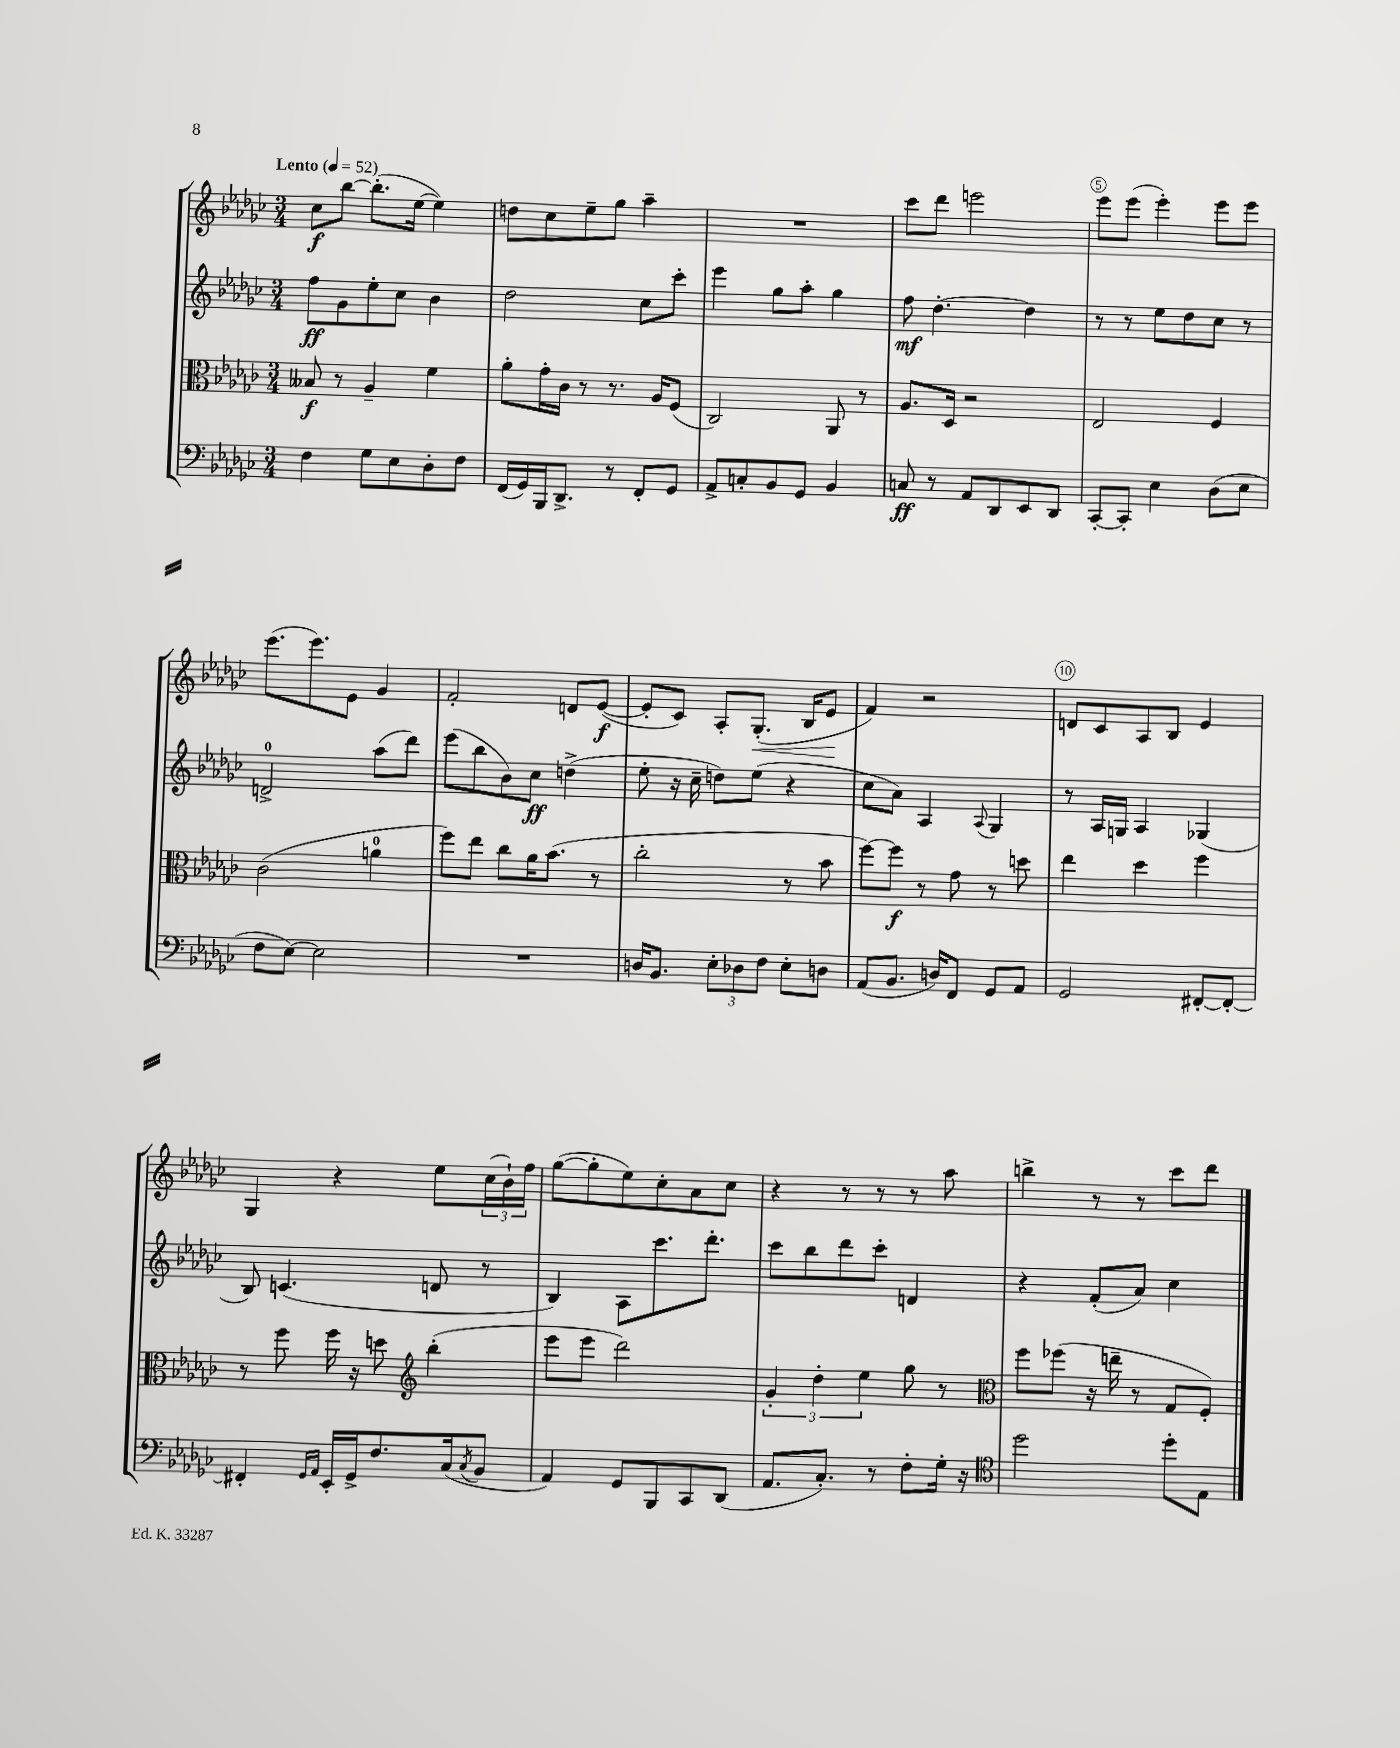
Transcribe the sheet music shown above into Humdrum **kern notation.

**kern	**kern	**kern	**kern
*staff4	*staff3	*staff2	*staff1
*clefF4	*clefC3	*clefG2	*clefG2
*k[b-e-a-d-g-c-]	*k[b-e-a-d-g-c-]	*k[b-e-a-d-g-c-]	*k[b-e-a-d-g-c-]
*M3/4	*M3/4	*M3/4	*M3/4
*MM52	*MM52	*MM52	*MM52
4F	8B--	8ff	8cc-
.	8r	8g-	[8bb-
8G-	4A-~	8ee-'	(8.bb-']
8E-	.	8cc-	.
.	.	.	[16ee-
8D-'	4f	4b-	4ee-])
8F	.	.	.
=	=	=	=
(16FF	8a-'	2dd-	8dd
16GG-)	.	.	.
16BBB-	16g-'	.	8cc-
8.DD-^	16c-	.	.
.	8r	.	8ee-~
8r	8.r	.	8gg-
8FF'	.	8cc-	4aa-~
.	16A-	.	.
8GG-	(8F	8ccc-'	.
=	=	=	=
8AA-^	2C-)	4eee-	2.r
8C'	.	.	.
8BB-	.	8gg-	.
8GG-	.	8aa-'	.
4BB-	8AA-	4gg-	.
.	8r	.	.
=	=	=	=
8C	8.A-	8ff	8ccc-
8r	.	[4.dd-'	8ddd-
.	16D-	.	.
8AA-	2r	.	2eee
8DD-	.	.	.
8EE-	.	4dd-]	.
8DD-	.	.	.
=	=	=	=
[8CC-'	2E-	8r	8eee-
8CC-']	.	8r	(8eee-
4E-	.	8ee-	4eee-')
.	.	8dd-	.
(8D-	4F	8cc-	8eee-
8E-	.	8r	8eee-
=	=	=	=
8F	(2c-	2d^	(8.eee-
[8E-)	.	.	.
.	.	.	8.eee-)
2E-]	.	.	.
.	.	.	8e-
.	4a	(8aa-	4g-
.	.	8ddd-)	.
=	=	=	=
2.r	8ff)	(8eee-	2f'
.	8ee-	8bb-	.
.	8cc-	8b-)	.
.	16a-	8cc-	.
.	(8.b-	.	.
.	.	(4dd^	8d
.	8r	.	([8e-
=	=	=	=
16D	2cc-'	8ee-'	8e-']
8.BB-	.	.	.
.	.	16r	8c-)
.	.	16cc-~	.
12E-'	.	8dd)	8A-'
12D-	.	.	.
.	.	(8ee-	(8.G-'
12F	.	.	.
8E-'	8r	4r	.
.	.	.	16B-
8D	8b-	.	8e-
=	=	=	=
(8AA-	[8ff)	8cc-	4f)
8.BB-	8ff]	8a-)	.
.	8r	4A-	2r
16D)	.	.	.
8FF	8g-	.	.
.	.	8qqA-	.
8GG-	8r	4G-	.
8AA-	8dd	.	.
=	=	=	=
2GG-	4ee-	8r	8d
.	.	16A-	8c-
.	.	16G	.
.	4dd-	4A-	8A-
.	.	.	8B-
[8FF#'	4ff	(4G-	4e-
8FF#'_	.	.	.
=	=	=	=
4FF#']	8r	8B-)	4G-
.	8ff	(4.c	.
16qqGG-	.	.	.
16qqAA-	.	.	.
16EE-'	16ff	.	4r
16GG-^	16r	.	.
8.F	8dd	.	.
*	*clefG2	*	*
.	(4bb-'	8d	8ee-
(16C-	.	.	.
8qC-	.	.	.
8BB-	.	8r	(24cc-
.	.	.	24b-`)
.	.	.	24ff
=	=	=	=
4AA-)	8eee-	4B-)	([8gg-
.	8eee-	.	8gg-']
8GG-	2ddd-)	8A-	8ee-)
8BBB-	.	8.ccc-	8cc-'
8CC-	.	.	8a-
.	.	8.ddd-'	.
(8DD-	.	.	8cc-
=	=	=	=
8.AA-	6g-'	8ccc-	4r
.	.	8bb-	.
.	6dd-'	.	.
8.C-')	.	.	.
.	.	8ddd-	8r
.	6ee-	.	.
8r	.	8ccc-'	8r
8F'	8gg-	4d	8r
16G-'	8r	.	8aa-
16r	.	.	.
=	=	=	=
*clefC4	*clefC3	*	*
2dd-	8ff	4r	4bb^
.	(8ff-	.	.
.	16r	(8f'	8r
.	16ee~	.	.
.	8r	8a-)	8r
8dd-'	8G-	4cc-	8ccc-
8E-	8F')	.	8ddd-
==	==	==	==
*-	*-	*-	*-
